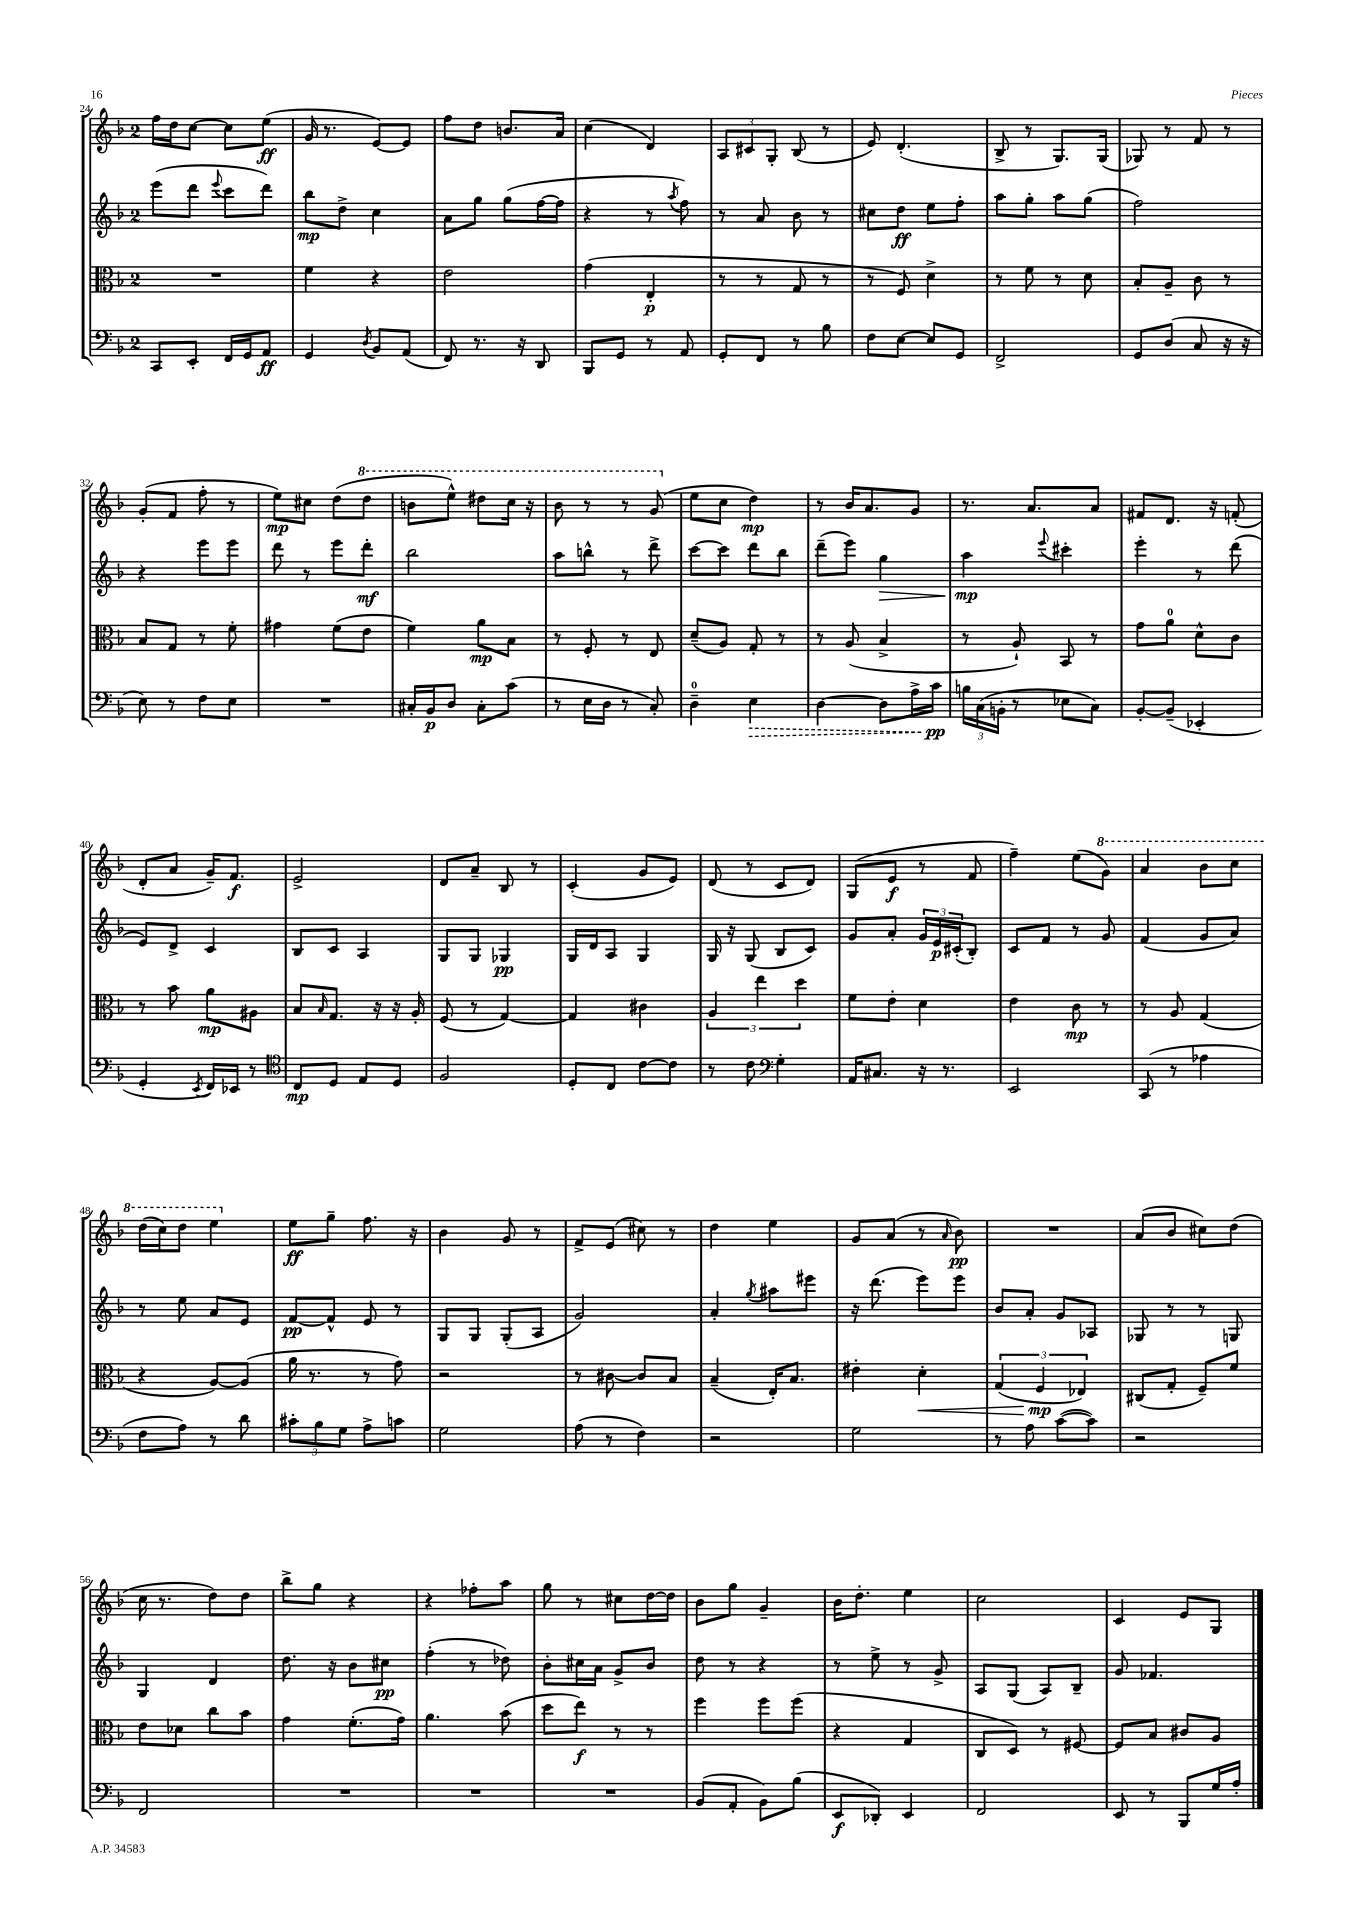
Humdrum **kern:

**kern	**kern	**kern	**kern
*staff4	*staff3	*staff2	*staff1
*clefF4	*clefC3	*clefG2	*clefG2
*k[b-]	*k[b-]	*k[b-]	*k[b-]
*M2/4	*M2/4	*M2/4	*M2/4
8CC	2r	(8eee	16ff
.	.	.	16dd
8EE'	.	8ddd	[8cc
.	.	8qqeee	.
16FF	.	8ccc	8cc]
16GG	.	.	.
8AA	.	8ddd)	(8ee
=	=	=	=
4GG	4f	8bb-	16g
.	.	.	8.r
.	.	8dd^	.
8qD	.	.	.
8BB-	4r	4cc	[8e)
(8AA	.	.	8e]
=	=	=	=
8FF)	2e	8a	8ff
8.r	.	8gg	8dd
.	.	(8gg	8.b
16r	.	.	.
8DD	.	[16ff	.
.	.	16ff]	16a
=	=	=	=
8BBB-	(4g	4r	(4cc
8GG	.	.	.
8r	4E'	8r	4d)
.	.	8qaa	.
8AA	.	8ff)	.
=	=	=	=
8GG'	8r	8r	12A
.	.	.	12c#
8FF	8r	8a	.
.	.	.	12G'
8r	8G	8b-	(8B-
8B-	8r	8r	8r
=	=	=	=
8F	8r	8cc#	8e)
[8E	8F)	8dd	(4.d'
8E]	4d^	8ee	.
8GG	.	8ff'	.
=	=	=	=
2FF^	8r	8aa	8B-^
.	8f	8gg'	8r
.	8r	8aa	8.G)
.	8d	(8gg	.
.	.	.	(16G
=	=	=	=
8GG	8B-'	2ff)	8G-)
(8D	8A~	.	8r
8C	8c	.	8f
16r	8r	.	8r
16r	.	.	.
=	=	=	=
8E)	8B-	4r	(8g'
8r	8G	.	8f
8F	8r	8eee	8ff'
8E	8f'	8eee	8r
=	=	=	=
2r	4g#	8ddd	8ee)
.	.	8r	8cc#
.	(8f	8eee	(8dd
.	8e	8ddd'	8ddd
=	=	=	=
16C#'	4f)	2bb-	8bb
16BB-	.	.	.
8D	.	.	8eee^^)
8C#'	8a	.	8ddd#
(8c	8B-	.	16ccc
.	.	.	16r
=	=	=	=
8r	8r	8aa	8bb-
16E	8F'	8bb^^	8r
16D	.	.	.
8r	8r	8r	8r
8C')	8E	8ddd^	(8gg
=	=	=	=
4D~	(8d~	[8ccc	8ee
.	8A)	8ccc]	8cc
4E	8G'	8ddd	4dd)
.	8r	8bb-	.
=	=	=	=
[4D	8r	(8ddd~	8r
.	(8A	8eee)	16b-
.	.	.	8.a
8D]	4B-^	4gg	.
16A^	.	.	8g
16c	.	.	.
=	=	=	=
24B	8r	4aa	8.r
(24C	.	.	.
24BB'	.	.	.
8r	8A`)	.	.
.	.	.	8.a
.	.	8qqeee	.
8E-	8BB-	4ccc#'	.
8C)	8r	.	8a
=	=	=	=
[8BB-'	8g	4eee'	8f#
(8BB-~]	8a	.	8.d
4EE-'	8d^^	8r	.
.	.	.	16r
.	8c	(8ddd	(8f'
=	=	=	=
4GG'	8r	8e)	8d'
.	8b-	8d^	8a
8qEE	.	.	.
16FF)	8a	4c	16g~)
16EE-	.	.	8.f
8r	8A#	.	.
=	=	=	=
*clefC4	*	*	*
8C	8B-	8B-	2e^
.	16qqB-	.	.
8D	8.G	8c	.
8E	.	4A	.
.	16r	.	.
8D	16r	.	.
.	16A'	.	.
=	=	=	=
2F	(8F	8G	8d
.	8r	8G	8a~
.	[4G)	4G-	8B-
.	.	.	8r
=	=	=	=
8D'	4G]	16G	(4c'
.	.	16d	.
8C	.	8A	.
[8c	4c#	4G	8g
8c]	.	.	8e)
=	=	=	=
8r	6A	16G	(8d
.	.	16r	.
8c	.	(8G	8r
.	6ee	.	.
*clefF4	*	*	*
4G'	.	8B-	8c
.	6dd	.	.
.	.	8c)	8d)
=	=	=	=
16AA	8f	8g	(8G
8.C#	.	.	.
.	8e'	8a'	8e
16r	4d	24g	8r
.	.	24e	.
8.r	.	.	.
.	.	(24c#'	.
.	.	8B-')	8f
=	=	=	=
2EE	4e	8c	4ff~)
.	.	8f	.
.	8c	8r	(8ee
.	8r	8g	8gg)
=	=	=	=
(8CC	8r	(4f	4aa
8r	8A	.	.
4A-	(4G	8g	8bb-
.	.	8a)	8ccc
=	=	=	=
8F	4r	8r	(16ddd
.	.	.	16ccc)
8A)	.	8ee	8ddd
8r	[8A)	8a	4eee
8d	(8A]	8e	.
=	=	=	=
12c#'	16a	[8f	8ee
.	8.r	.	.
12B-	.	.	.
.	.	8f^^]	8gg~
12G	.	.	.
8A^	8r	8e	8.ff
8c	8g)	8r	.
.	.	.	16r
=	=	=	=
2G	2r	8G	4b-
.	.	8G	.
.	.	(8G'	8g
.	.	8A	8r
=	=	=	=
(8A	8r	2g)	8f^
8r	[8c#	.	(8e
4F)	8c#]	.	8cc#)
.	8B-	.	8r
=	=	=	=
2r	(4B-~	4a'	4dd
.	.	8qgg	.
.	16E')	8aa#	4ee
.	8.B-	.	.
.	.	8eee#	.
=	=	=	=
2G	4e#'	16r	8g
.	.	(8.ddd	.
.	.	.	(8a
.	4d'	8eee)	8r
.	.	.	16qqa
.	.	8eee	8b-)
=	=	=	=
8r	(6G	8b-	2r
8A	.	8a'	.
.	6F	.	.
([8c	.	8g	.
.	6E-)	.	.
8c])	.	8A-	.
=	=	=	=
2r	(8C#	8G-	(8a
.	8G'	8r	8b-
.	8F~)	8r	8cc#)
.	8f	8G	(8dd
=	=	=	=
2FF	8e	4G	16cc
.	.	.	8.r
.	8d-	.	.
.	8cc	4d	8dd)
.	8b-	.	8dd
=	=	=	=
2r	4g	8.dd	8bb-^
.	.	.	8gg
.	.	16r	.
.	(8.f'	8b-	4r
.	.	8cc#	.
.	16g)	.	.
=	=	=	=
2r	4.a	(4ff'	4r
.	.	8r	8ff-'
.	(8b-	8dd-)	8aa
=	=	=	=
2r	8dd	8b-'	8gg
.	8ee)	16cc#	8r
.	.	16a	.
.	8r	8g^	8cc#
.	8r	8b-	[16dd
.	.	.	16dd]
=	=	=	=
(8BB-	4ff	8dd	8b-
8AA'	.	8r	8gg
8BB-)	8ff	4r	4g~
(8B-	(8ff	.	.
=	=	=	=
8EE	4r	8r	16b-
.	.	.	8.dd'
8DD-')	.	8ee^	.
4EE	4G	8r	4ee
.	.	8g^	.
=	=	=	=
2FF	8C	8A	2cc
.	8D)	(8G	.
.	8r	8A)	.
.	[8F#	8B-~	.
=	=	=	=
8EE	8F#]	8g	4c
8r	8B-	4.f-	.
8BBB-	8c#	.	8e
16G	8A	.	8G
16A'	.	.	.
==	==	==	==
*-	*-	*-	*-
